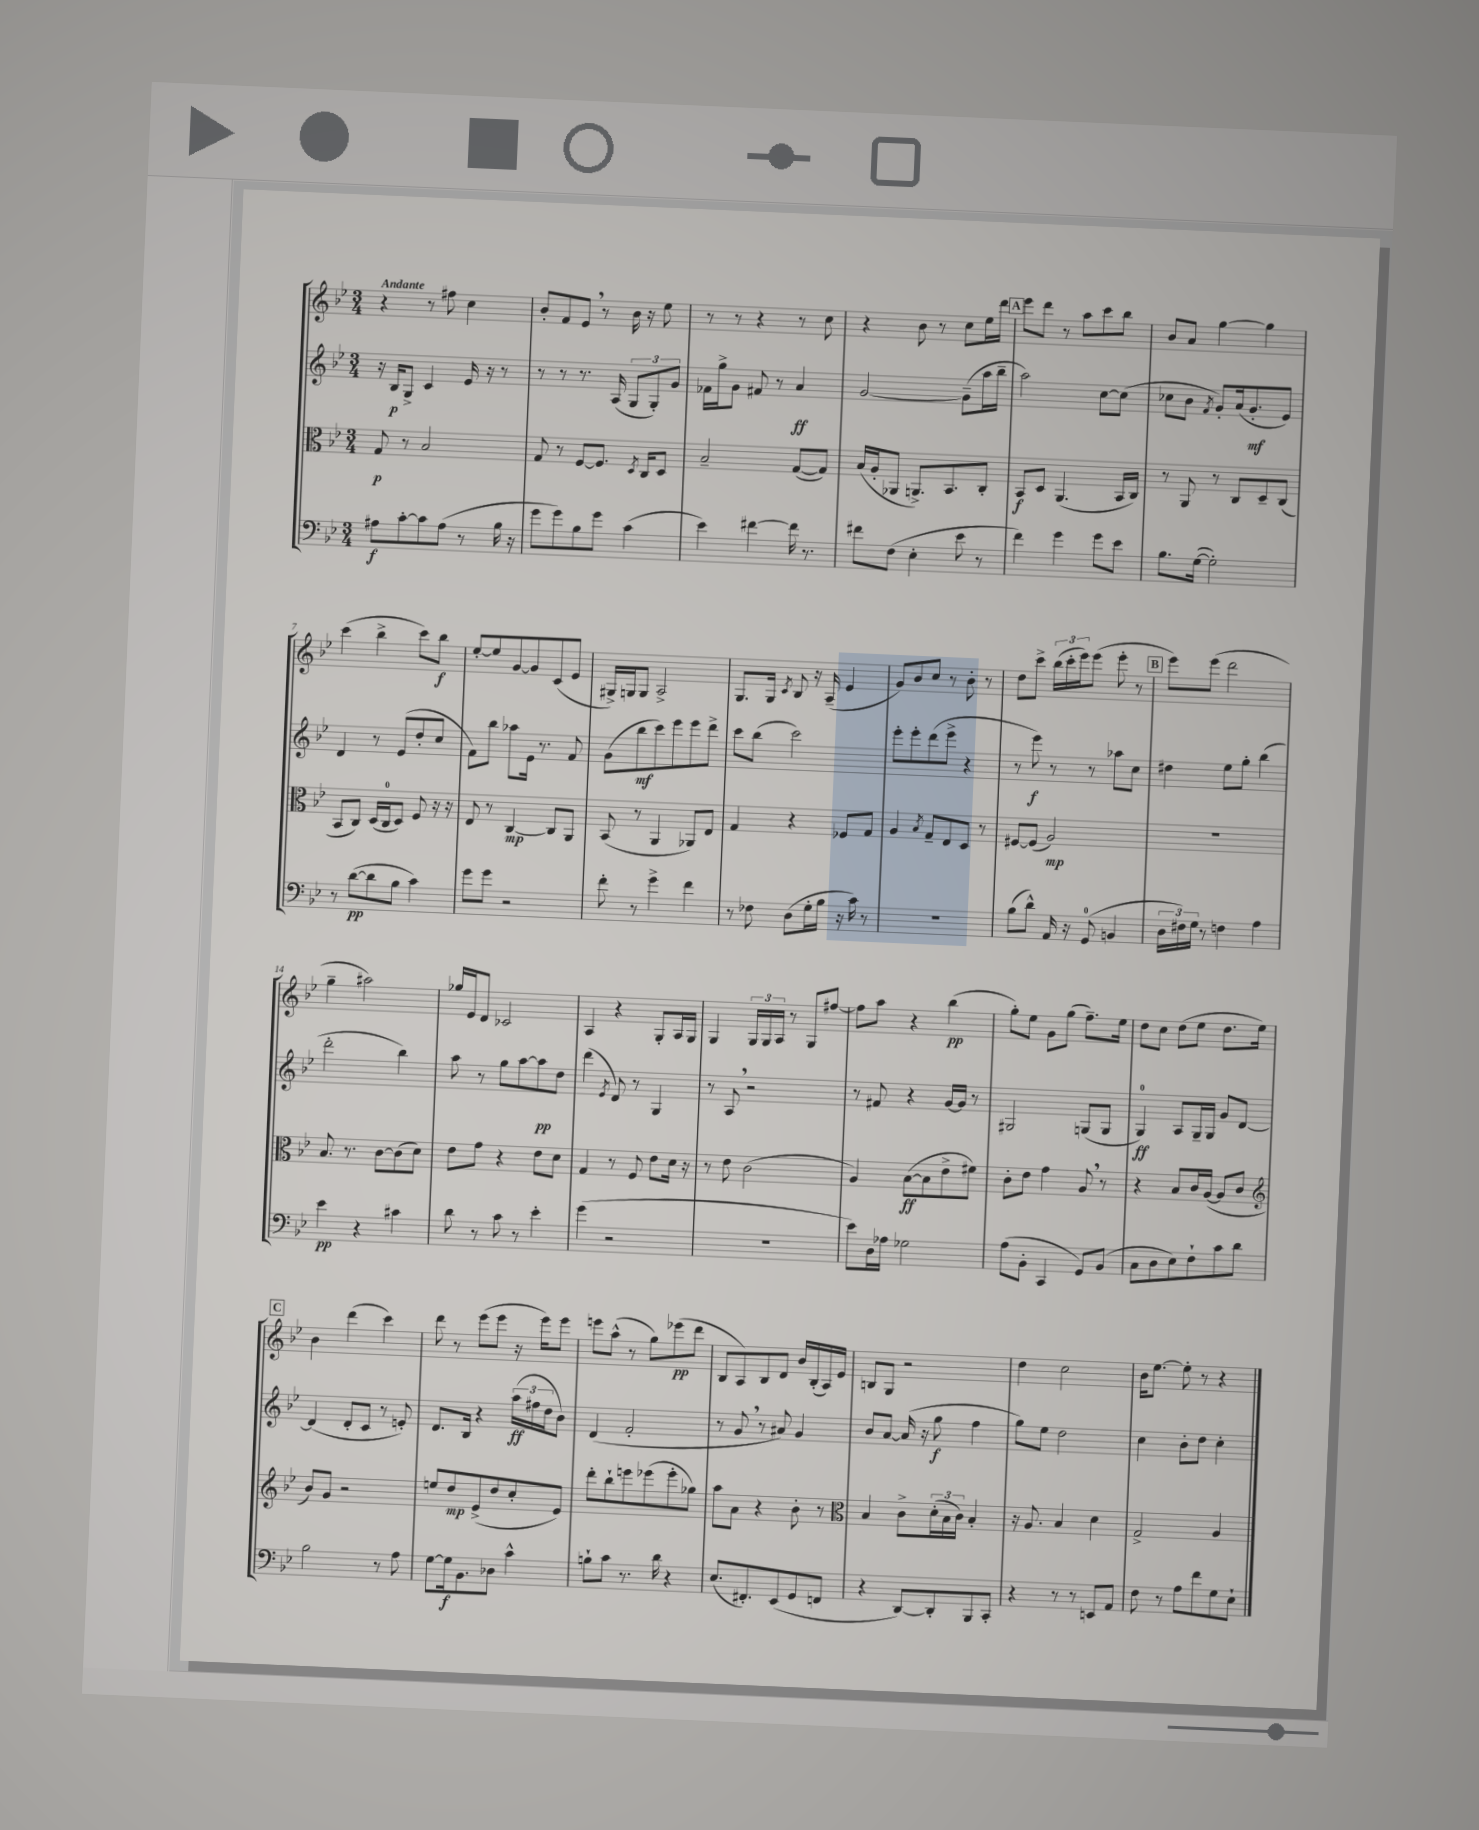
<<
\new StaffGroup <<
\new Staff = "s0" {
    \clef treble \key bes \major \numericTimeSignature \time 3/4 \tempo "Andante"
    r4 r8 fis''8 c''4 |
    bes'8-. f'8 ees'8 \breathe r8 bes'16 r16 ees''8 |
    r8 r8 r4 r8 c''8 |
    r4 bes'8 r8 c''8 ees''16 d'''16 |
    \mark \markup { \box "A" } ees'''8 d'''8 r8 a''8 c'''8 bes''8 |
    bes'8 a'8 g''4~ g''4 |
    c'''4( bes''4-> c'''8) bes''8\f |
    ees''8~-. ees''8 g'8~ g'8 c'8( ees'8 |
    gis16->) g16 g8 a2-> |
    g8. g16 \acciaccatura { c'8 } bes8 r16 a16--( ees'4 |
    g'8) bes'8 c''8 r8 bes'8-. r8 |
    d''8 c'''8-> \tuplet 3/2 { bes''16( c'''16-. ees'''16) } ees'''8( ees'''8-. r8 |
    \mark \markup { \box "B" } ees'''8) ees'''8( d'''2 |
    g''4-- ais''2) |
    ges''16 ees'16 d'8 ces'2 |
    a4 r4 g8-. a16 g16 |
    g4 \tuplet 3/2 { g16 g16 a16 } r8 g8 fis''8~ |
    fis''8 a''8 r4 bes''4\pp( |
    g''8-.) ees''8 g'8 g''8( f''8.--) ees''16 |
    d''8 c''8 d''8( ees''8 d''8. ees''16) |
    \mark \markup { \box "C" } bes'4 d'''4( c'''4) |
    d'''8 r8 ees'''8( ees'''8 r16 ees'''16) ees'''8 |
    e'''8 a''8-^( r8 g''8) ees'''8\pp( d'''8 |
    bes8 a8) bes8 d'8 bes'16 bes16-.( a16) ees'16 |
    b8 g8 r2 |
    d''4 c''2 |
    bes'16 ees''8.~ ees''8-. r8 r4 \bar "|." |
}
\new Staff = "s1" {
    \clef treble \key bes \major \numericTimeSignature \time 3/4
    r16 bes16\p g8-> c'4 ees'16 r16 r8 |
    r8 r8 r8. a16( \tuplet 3/2 { g8 g8-.) g'8 } |
    fes'16 g''16-> g'8 fis'8 r8 a'4\ff |
    g'2~ g'8--( a''16 bes''16-- |
    \mark \markup { \box "A" } a''2) c''8~ c''8( |
    ces''8 bes'8 \acciaccatura { f'8 } g'8-.) a'16( g'8.-.\mf ees'8) |
    d'4 r8 ees'8( d''8-. c''8 |
    f'8) bes''8 aes''8 ees'16 r8. f'8 |
    g'8( bes''8\mf c'''8) ees'''8 ees'''8 d'''8-> |
    c'''8 bes''8( c'''2) |
    ees'''8-. ees'''8-. d'''8( ees'''8-> r4 |
    r8 ees'''8\f) r8 r8 aes''8 c''8 |
    \mark \markup { \box "B" } dis''4 ees''8 g''8-. bes''4( |
    d'''2-. bes''4) |
    a''8 r8 g''8 a''8~ a''8\pp d''8 |
    d'''4( \acciaccatura { ees'8 } d'8) r8 g4 |
    r8 a8 \breathe r2 |
    r8 fis'8 r4 g'16~ g'16 r8 |
    gis2 g8( g8 |
    g4-0\ff) a8 g16-- g16 g'8 d'8~ |
    \mark \markup { \box "C" } d'4( d'8-. c'8 r8 e'8-.) |
    d'8. bes16 r4 \tuplet 3/2 { a''16\ff( fis''16 d''16 } bes'8) |
    d'4( f'2-. |
    r8 g'8 \breathe r8 ais'8) g'4 |
    bes'8 a'8~ a'16( r16 g''8\f f''4 |
    g''8) ees''8 d''2 |
    c''4 bes'8-. d''8 c''4-. \bar "|." |
}
\new Staff = "s2" {
    \clef alto \key bes \major \numericTimeSignature \time 3/4
    g8\p r8 bes2 |
    g8 r8 f8~ f8. \acciaccatura { d8 } c16 d8 |
    bes2-- g8~( g8) |
    bes16( a16-. aes,8 a,8.->) bes,8. c8-. |
    \mark \markup { \box "A" } bes,8\f d8 a,4.( bes,16 c16) |
    r8 a,8 r8 c8 d8-- c8( |
    bes,8 c8) d16( c16-0 d8) f8 r16 r16 |
    ees8 r8 c4~\mp c8 a,8 |
    bes,8( r8 a,4 aes,8) ees8 |
    g4 r4 fes8 g8 |
    a4 \acciaccatura { bes8 } g8-- ees8 d8 r8 |
    fis8~ fis8( a2\mp) |
    \mark \markup { \box "B" } R2. |
    bes8. r8. c'8~ c'8( d'8) |
    ees'8 g'8 r4 ees'8 d'8 |
    g4 r8 f8 ees'8 d'16 r16 |
    r8 ees'8 c'2( |
    a4) bes8~\ff( bes8 ees'8-> fis'8) |
    c'8-. ees'8 g'4 a8 \breathe r8 |
    r4 bes8 c'16 a16~( a8 c'8 |
    \mark \markup { \box "C" } \clef treble bes'8) g'8 r2 |
    e''8 d''8\mp ees'8->( d''8 c''8-. ees'8) |
    d'''8-. bes''8-! e'''8 ees'''8( ees'''8-. ges''8) |
    a''8 a'8 r4 bes'8-. r8 |
    \clef alto bes4 c'8-> \tuplet 3/2 { d'16-.( bes16 c'16) } bes4-. |
    r16 a8. bes4 d'4 |
    g2-> a4 \bar "|." |
}
\new Staff = "s3" {
    \clef bass \key bes \major \numericTimeSignature \time 3/4
    ais8\f c'8~-. c'8 ais8( r8 bes16 r16 |
    g'8 g'8) bes8 g'8 c'4( |
    ees'4) fis'4~ fis'16 r8. |
    fis'8 f8( ees4-. ees'8 r8 |
    \mark \markup { \box "A" } f'4) g'4 g'8 ees'8 |
    bes8. g16~( g2-.) |
    r8 d'8~\pp( d'8 bes8 c'4) |
    g'8 g'8 r2 |
    f'8-. r8 g'4-> f'4 |
    r8 fes8 d8( g16-. bes16 r16 c'16) r8 |
    R2. |
    bes8( d'8-^) a,16 r16 g,8-0( b,4 |
    \mark \markup { \box "B" } \tuplet 3/2 { d16 fis16) g16 } r8 f4 a4 |
    ees'4\pp r4 cis'4 |
    d'8 r8 c'8 r8 ees'4-. |
    g'4( r2 |
    R2. |
    ees'8) d16 aes16 ges2 |
    a8( bes,8-. c,4 g,8) bes,8( |
    c8 d8 ees8) f8-! c'8 d'8 |
    \mark \markup { \box "C" } bes2 r8 a8 |
    g8~ g16\f bes,8. des8 c'4-^ |
    b8-! c'8 r8. d'16 r4 |
    ees8.( fis,8.-.) ees,8( g,8 f,8 |
    r4 d,8~) d,8-. bes,,8 c,8-. |
    r4 r8 r8 e,8 a,8 |
    f8 r8 a8 f'8 g8 ees8-! \bar "|." |
}
>>
>>
